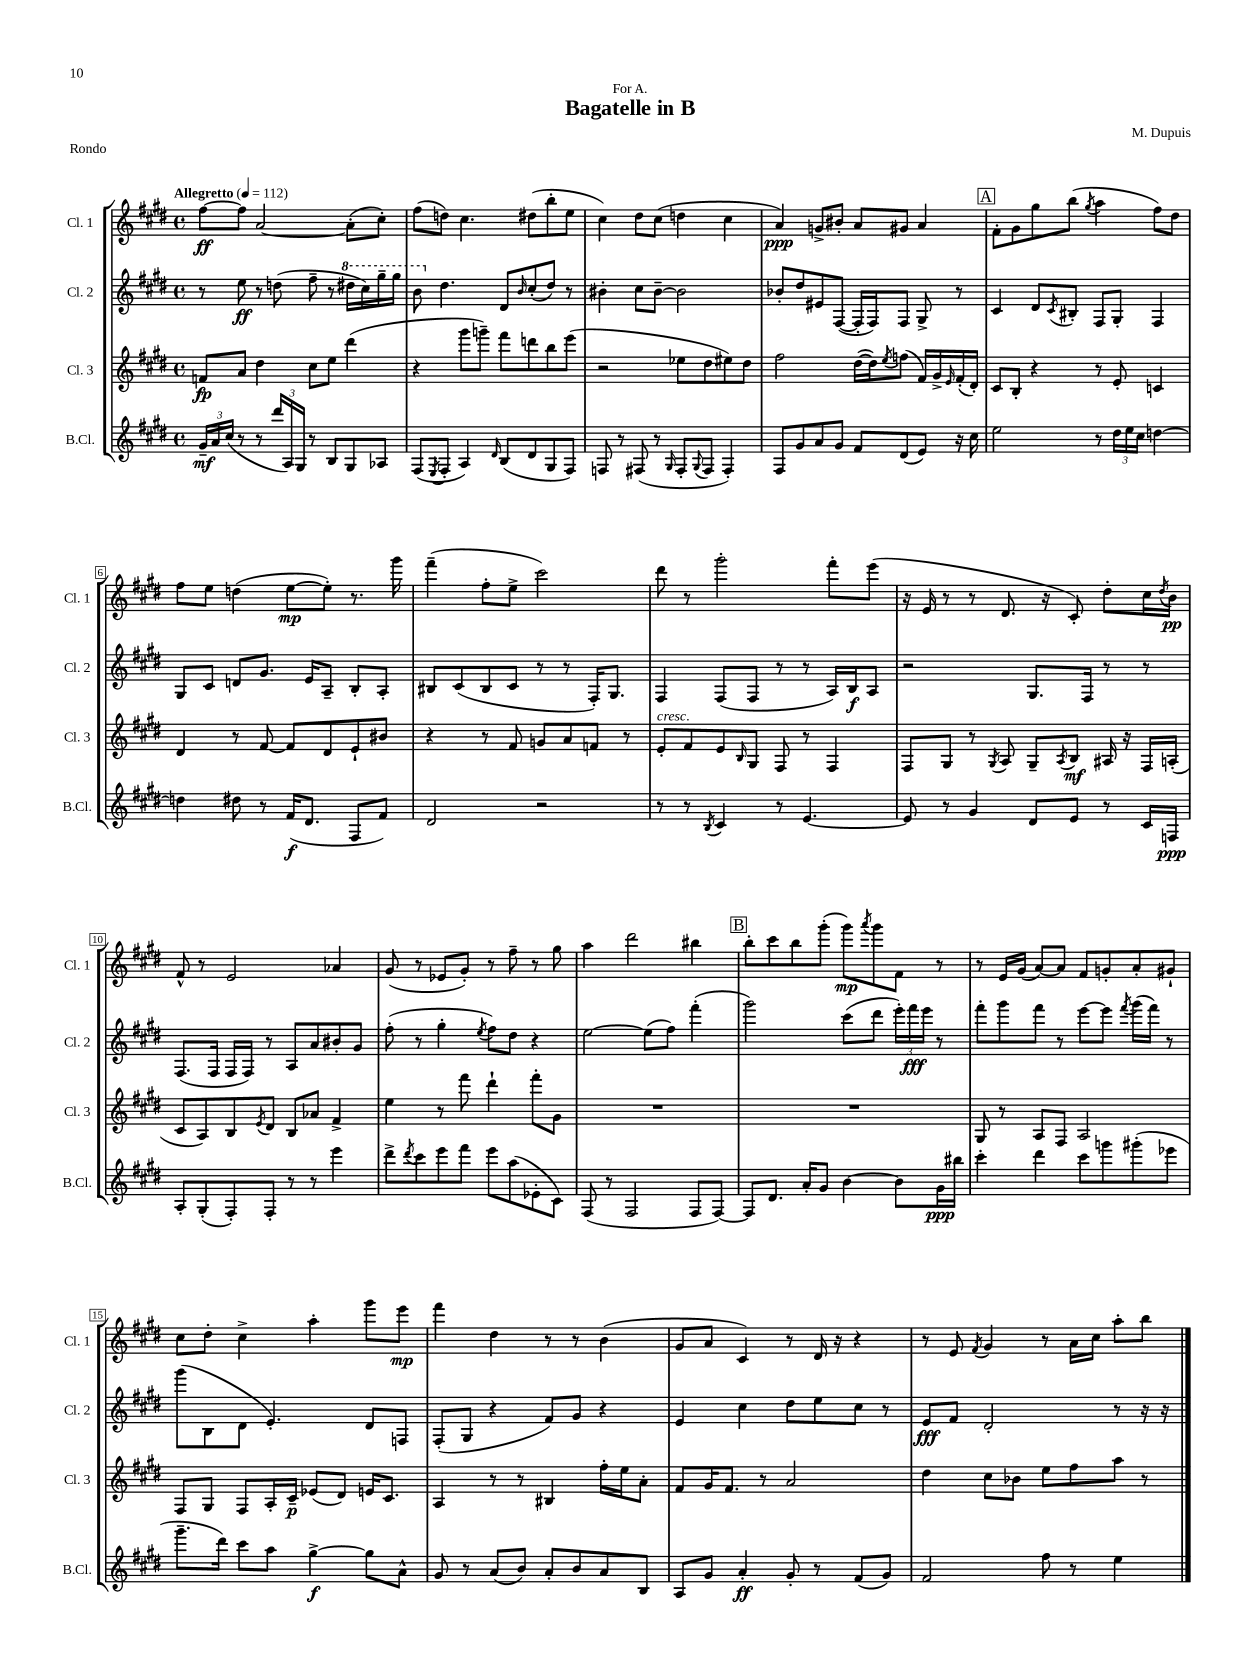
\header { title = "Bagatelle in B" composer = "M. Dupuis" dedication = "For A." piece = "Rondo" }
<<
\new StaffGroup <<
\new Staff = "s0" \with { instrumentName = "Cl. 1" shortInstrumentName = "Cl. 1" } {
    \clef treble \key e \major \defaultTimeSignature \time 4/4 \tempo "Allegretto" 4 = 112
    fis''8~\ff fis''8 a'2~ a'8-.( cis''8-.) |
    fis''8( d''8) cis''4. dis''8( b''8-. e''8 |
    cis''4) dis''8 cis''8( d''4 cis''4 |
    a'4\ppp) g'8-> bis'8-. a'8 gis'8 a'4 |
    \mark \markup { \box "A" } fis'8-. gis'8 gis''8 b''8( \acciaccatura { gis''8 } a''4 fis''8) dis''8 |
    fis''8 e''8 d''4( e''8~\mp e''8-.) r8. gis'''16 |
    fis'''4--( fis''8-. e''8-> cis'''2) |
    dis'''8 r8 gis'''2-. fis'''8-. e'''8( |
    r16 e'16 r8 r8 dis'8. r16 cis'8-.) dis''8-. cis''16 \acciaccatura { dis''8 } b'16\pp |
    fis'8-^ r8 e'2 aes'4 |
    gis'8( r8 ees'8 gis'8-.) r8 fis''8-- r8 gis''8 |
    a''4 dis'''2 bis''4 |
    \mark \markup { \box "B" } b''8-. cis'''8 b''8 gis'''8-.( gis'''8\mp) \acciaccatura { a'''8 } gis'''8 fis'8 r8 |
    r8 e'16 gis'16( a'8~) a'8 fis'8 g'8-. a'8-. gis'8-! |
    cis''8 dis''8-. cis''4-> a''4-. gis'''8 e'''8\mp |
    fis'''4 dis''4 r8 r8 b'4( |
    gis'8 a'8 cis'4) r8 dis'16 r16 r4 |
    r8 e'8 \acciaccatura { fis'8 } gis'4 r8 a'16 cis''16 a''8-. b''8 \bar "|." |
}
\new Staff = "s1" \with { instrumentName = "Cl. 2" shortInstrumentName = "Cl. 2" } {
    \clef treble \key e \major \defaultTimeSignature \time 4/4
    r8 e''8\ff r8 d''8( fis''8-- r8 \ottava #1 dis'''!16 cis'''16) gis'''16-- gis'''16 |
    b''8 \ottava #0 dis''4. dis'8 \grace { b'16 } cis''8-.( dis''8) r8 |
    bis'4-. cis''8 bis'8~-- bis'2 |
    bes'8-. dis''8 eis'8 fis8~( fis16-. fis16) fis8 gis8-> r8 |
    \mark \markup { \box "A" } cis'4 dis'8 \acciaccatura { cis'8 } bis8-. fis8 gis8-. fis4 |
    gis8 cis'8 d'8 gis'8. e'16 a8-- b8-. a8-. |
    bis8 cis'8( bis8 cis'8 r8 r8 fis16-.) gis8. |
    fis4 fis8( fis8 r8 r8 a16) b16\f a8 |
    r2 gis8. fis16 r8 r8 |
    fis8.( fis16 fis16 fis16) r8 a8 a'8 bis'8-. gis'8 |
    fis''8-.( r8 gis''4-. \acciaccatura { e''8 } fis''8) dis''8 r4 |
    e''2~ e''8( fis''8) fis'''4-.( |
    \mark \markup { \box "B" } gis'''2) cis'''8( dis'''8 \tuplet 3/2 { e'''16-.) fis'''16\fff e'''16 } r8 |
    fis'''8-. gis'''8 fis'''8 r8 e'''8~ e'''8 \acciaccatura { fis'''8 } gis'''16( fis'''16) r8 |
    gis'''8( b8 dis'8 e'4.-.) dis'8 f8 |
    fis8-.( gis8 r4 fis'8) gis'8 r4 |
    e'4 cis''4 dis''8 e''8 cis''8 r8 |
    e'8\fff fis'8 dis'2-. r8 r16 r16 \bar "|." |
}
\new Staff = "s2" \with { instrumentName = "Cl. 3" shortInstrumentName = "Cl. 3" } {
    \clef treble \key e \major \defaultTimeSignature \time 4/4
    f'8\fp a'8 dis''4 cis''8 e''8 dis'''4( |
    r4 gis'''8 g'''8--) fis'''8 d'''8 b''8 e'''8( |
    r2 ees''8 dis''8 eis''8) dis''8 |
    fis''2 dis''16~( dis''16) \acciaccatura { e''8 } f''8( fis'16) gis'16-> \grace { e'16 } fis'16-.( dis'16-.) |
    \mark \markup { \box "A" } cis'8 b8-. r4 r8 e'8-. c'4 |
    dis'4 r8 fis'8~ fis'8 dis'8 e'8-! bis'8 |
    r4 r8 fis'8 g'8 a'8 f'8 r8 |
    e'8-.^\markup { \italic "cresc." } fis'8 e'8 \grace { b16 } gis8 fis8 r8 fis4 |
    fis8 gis8 r8 \acciaccatura { gis8 } a8 gis8-- \acciaccatura { a8 } b8\mf ais16 r16 fis16 a16-.( |
    cis'8 a8) b8 \acciaccatura { e'8 } dis'8 b8 aes'8 fis'4-> |
    e''4 r8 fis'''8 dis'''4-! fis'''8-. gis'8 |
    R1 |
    \mark \markup { \box "B" } R1 |
    gis8 r8 a8 fis8 a2 |
    fis8 gis8 fis8 a16-. cis'16--\p ees'8( dis'8) e'16 cis'8. |
    a4 r8 r8 bis4 fis''16-. e''16 a'8-. |
    fis'8 gis'16 fis'8. r8 a'2 |
    dis''4 cis''8 bes'8 e''8 fis''8 a''8 r8 \bar "|." |
}
\new Staff = "s3" \with { instrumentName = "B.Cl." shortInstrumentName = "B.Cl." } {
    \clef treble \key e \major \defaultTimeSignature \time 4/4
    \tuplet 3/2 { gis'16--\mf a'16 cis''16( } r8 r8 \tuplet 3/2 { dis'''16 a16) gis16 } r8 b8 gis8 aes8 |
    fis8( \acciaccatura { e8 } fis8-. a4) \grace { dis'16 } b8( dis'8 gis8 fis8) |
    f8 r8 fis8( r8 \grace { gis16 } fis8-. \appoggiatura { gis8 } fis8 fis4-.) |
    fis8 gis'8 a'8 gis'8 fis'8 dis'8( e'8) r16 cis''16 |
    \mark \markup { \box "A" } e''2 r8 \tuplet 3/2 { dis''16 e''16 cis''16 } d''4~ |
    d''4 dis''8 r8 fis'16\f( dis'8. fis8 fis'8) |
    dis'2 r2 |
    r8 r8 \acciaccatura { b8 } cis'4 r8 e'4.~ |
    e'8 r8 gis'4 dis'8 e'8 r8 cis'16 f16\ppp |
    a8-. gis8-.( fis8-.) fis8-. r8 r8 e'''4 |
    dis'''8-> \acciaccatura { dis'''8 } cis'''8 e'''8 fis'''8 e'''8 a''8( ees'8-. cis'8) |
    fis8( r8 fis2 fis8 fis8~) |
    \mark \markup { \box "B" } fis8 dis'8. a'16-. gis'8 b'4~ b'8 gis'16\ppp bis''16 |
    cis'''4-. dis'''4 cis'''8 g'''8 gis'''8-.( ees'''8 |
    gis'''8.-- dis'''16) cis'''8 a''8 gis''4~->\f gis''8 a'8-^ |
    gis'8 r8 a'8( b'8) a'8-. b'8 a'8 b8 |
    a8 gis'8 a'4-.\ff gis'8-. r8 fis'8( gis'8) |
    fis'2 fis''8 r8 e''4 \bar "|." |
}
>>
>>
\layout { \context { \Score \override BarNumber.stencil = #(make-stencil-boxer 0.1 0.3 ly:text-interface::print) } }
